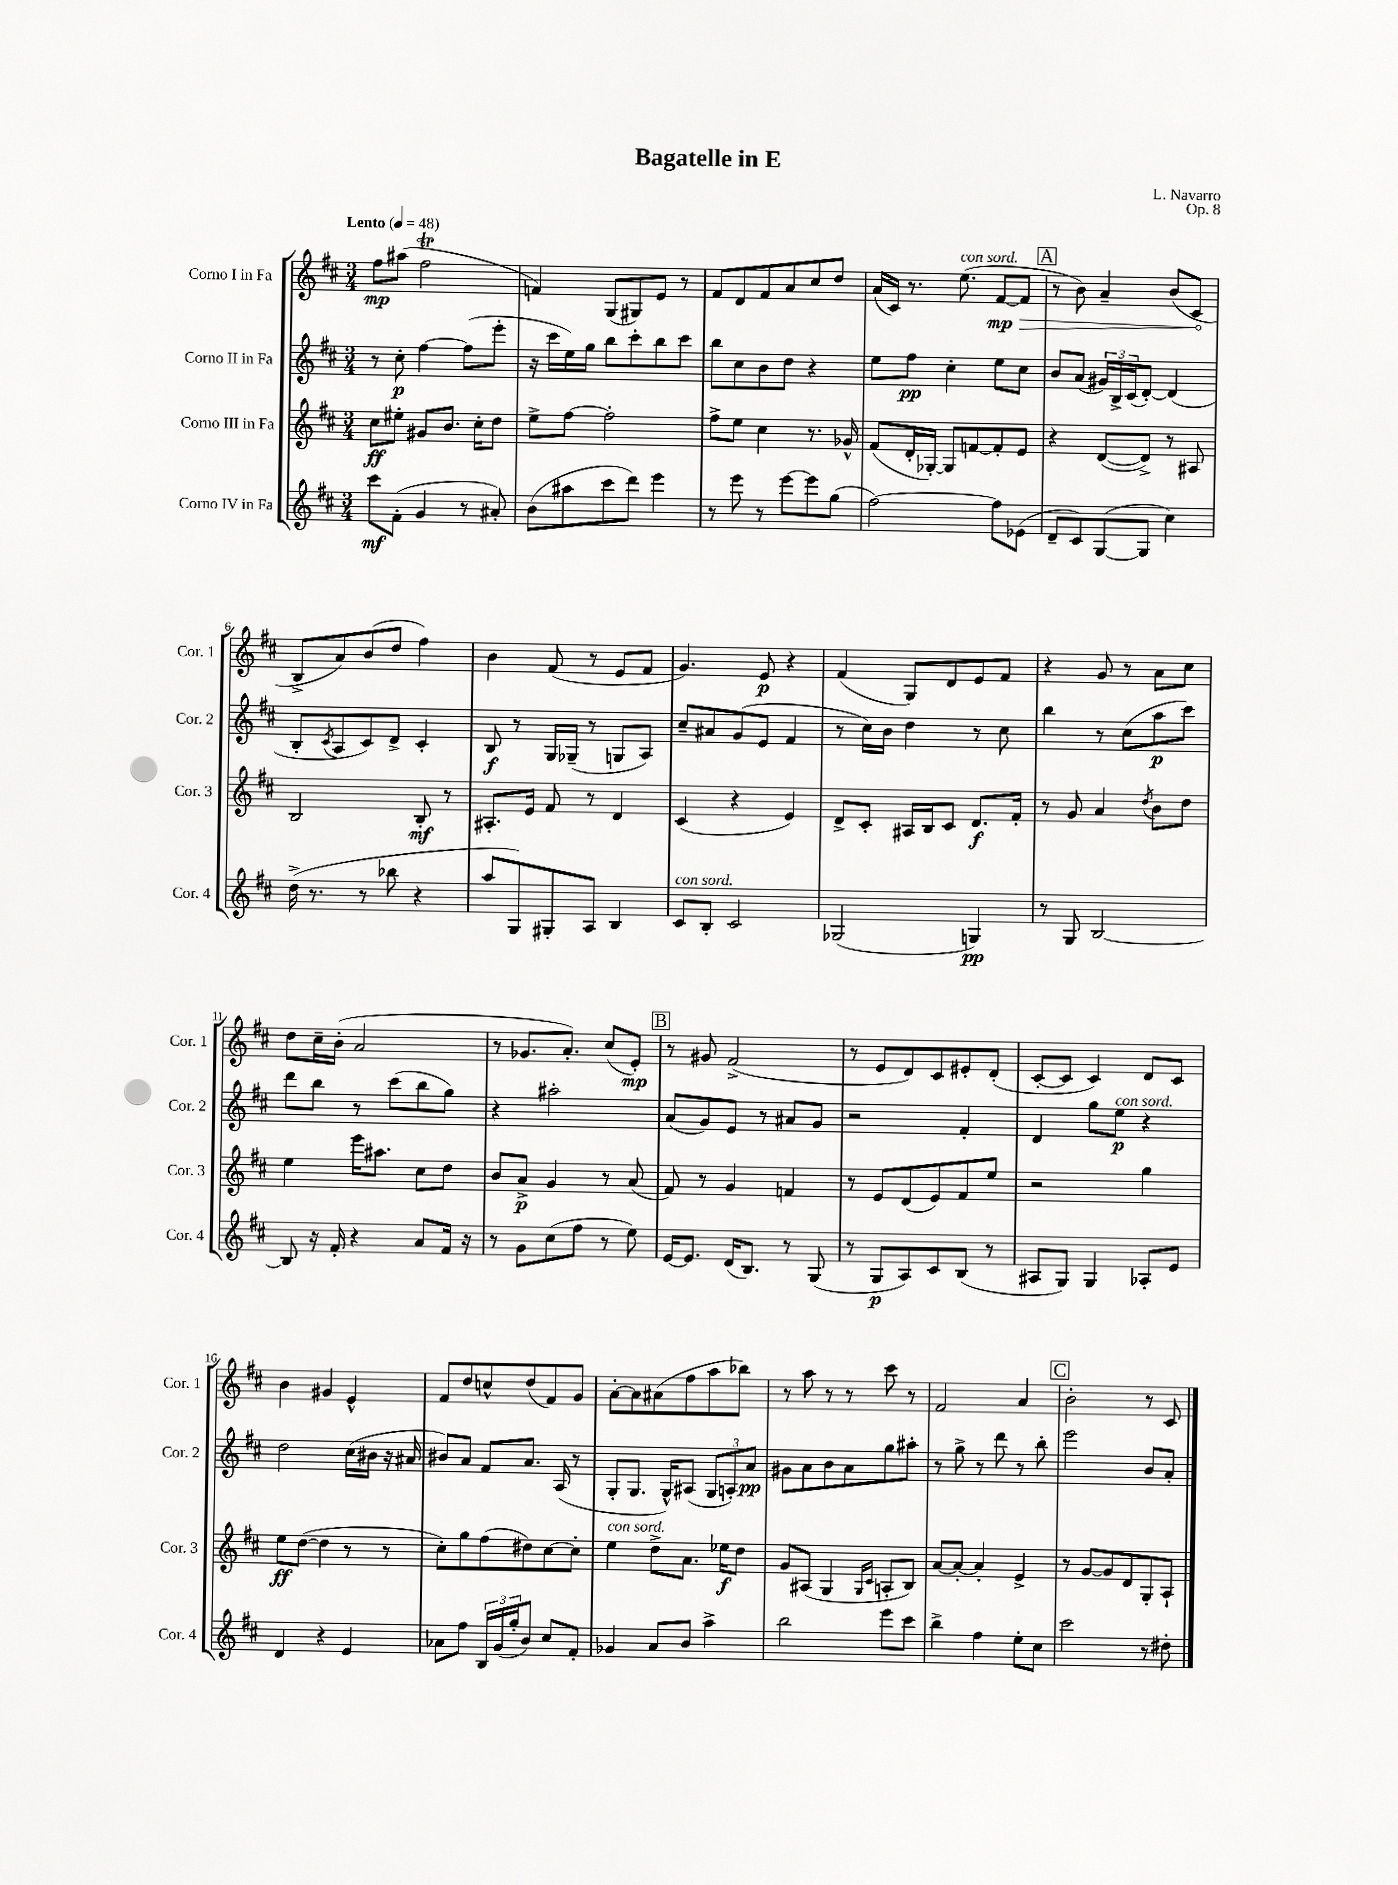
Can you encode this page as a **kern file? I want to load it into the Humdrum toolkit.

**kern	**kern	**kern	**kern
*staff4	*staff3	*staff2	*staff1
*clefG2	*clefG2	*clefG2	*clefG2
*k[f#c#]	*k[f#c#]	*k[f#c#]	*k[f#c#]
*M3/4	*M3/4	*M3/4	*M3/4
*MM48	*MM48	*MM48	*MM48
8ccc#\L	8cc#\L	8r	8ff#\L
(8f#'\J	8ee#'\J	8cc#'\	(8aa#\J
4g/	8g#/L	[4ff#\	2ff#\
.	8.b/J	.	.
8r	.	(8ff#\]L	.
.	16cc#'\LK	.	.
8a#'/)	8dd\J	8eee'\J	.
=	=	=	=
(8b\L	8ee^\L	16r	4f/)
.	.	16ccc#\LL	.
8aa#\	[8ff#\J	16ee\)	.
.	.	16gg\JJ	.
8ccc#\	2ff#'\]	8bb\L	(8G/L
8ddd\J)	.	8ccc#'\	8G#/)
4eee\	.	8bb\	8e/J
.	.	8ccc#\J	8r
=	=	=	=
8r	8ff#^\L	8bb\L	8f#/L
8eee\	8ee\J	8cc#\	8d/
8r	4cc#\	8b\	8f#/
[8eee\L	.	8dd\J	8a/
8eee\]	8.r	4r	8cc#/
(8gg\J	.	.	8dd/J
.	16g-^^/	.	.
=	=	=	=
[2ff#\)	(8f#/L	8ee\L	(16a/LL
.	.	.	16c#/JJ)
.	16d'/L	8ff#\J	8.r
.	[16G-'/JJ)	.	.
.	8G-/]L	4cc#'\	.
.	.	.	(8.ee\
.	[8f/	.	.
8ff#\]L	8f'/]	8ee\L	[8f#/L
(8e-\J	8e/J	8cc#\J	8f#/]J
=	=	=	=
8d~/L	4r	8b/L	8r
8c#/)	.	(8a/J	8b\)
([8G/	([8d/L	24g#/LL)	4a~/
.	.	24B^/	.
.	.	(24c#/J	.
8G/]J	8d^/]J)	[8d'/J)	.
4cc#\)	8r	(4d/]	(8b/L
.	8A#/	.	8c#/J
=	=	=	=
(16dd^\	2B/	8B'/L	8B^/L
8.r	.	.	.
.	.	8qc#/	.
.	.	8A/	8a/)
8r	.	8c#/)	(8b/
8bb-\	.	8d^/J	8dd/J
4r	8B'/	4c#'/	4ff#\)
.	8r	.	.
=	=	=	=
8aa/L	8.A#'/L	8B/	4b\
8G/)	.	8r	.
.	16e/Jk	.	.
8G#'/	8f#/	16G/LL	(8f#/
.	.	(16G-~/JJ	.
8A/J	8r	8r	8r
4B/	4d/	8G/L	8e/L
.	.	8A/J)	8f#/J
=	=	=	=
8c#/L	(4c#/	8cc#~/L	4.g/)
8B'/J	.	8a#/	.
2c#/	4r	(8g/	.
.	.	8e/J	8e/
.	4e/)	4f#/	4r
=	=	=	=
(2G-/	8d^/L	8r	(4f#/
.	8c#'/J	16cc#\LL)	.
.	.	16b\JJ	.
.	16A#/LL	4dd\	8G/L)
.	16B/J	.	.
.	8c#/J	.	8d/
4G/)	8.d/L	8r	8e/
.	.	8cc#\	8f#/J
.	16f#'/Jk	.	.
=	=	=	=
8r	8r	4bb\	4r
8G/	8g/	.	.
[2B/	4a/	8r	8g/
.	.	(8cc#\L	8r
.	8qdd/	.	.
.	8b\L	8aa\	8a\L
.	8dd\J	8ccc#\J)	8cc#\J
=	=	=	=
8B/]	4ee\	8ddd\L	8dd\L
16r	.	8bb\J	16cc#~\L
16f#'/	.	.	(16b'\JJ
4r	16eee\LK	8r	2a/
.	8.aa#\J	.	.
.	.	(8ccc#\L	.
8a/L	8cc#\L	8bb\	.
16f#/Jk	8dd\J	8gg\J)	.
16r	.	.	.
=	=	=	=
8r	8b/L	4r	8r
8g\L	8a^/J	.	8.g-/L
(8cc#\	4g/	2aa#'\	.
.	.	.	8.a'/J)
8ff#\J	.	.	.
8r	8r	.	(8cc#/L
8ee\)	(8a/	.	8e'/J)
=	=	=	=
[16e/LK	8f#/)	(8a/L	8r
8.e/]J	.	.	.
.	8r	8g/)	8g#/
(16d/LK	4g/	8e/J	(2f#^/
8.B/J)	.	.	.
.	.	8r	.
8r	4f/	8a#/L	.
(8G/	.	8g/J	.
=	=	=	=
8r	8r	2r	8r
8G/L	8e/L	.	8e/L
8A/)	(8d/	.	8d/)
8c#/	8e/)	.	8c#/
(8B/J	8f#/	4f#'/	8e#'/
8r	8ee/J	.	(8d'/J
=	=	=	=
8A#/L	2r	4d/	[8c#'/L
8G/J)	.	.	8c#/]J
4G/	.	8gg\L	4c#/)
.	.	8ee\J	.
8A-'/L	4gg\	4r	8d/L
8e/J	.	.	8c#/J
=	=	=	=
4d/	8ee\L	2dd\	4b\
.	([8dd\J	.	.
4r	4dd\]	.	4g#/
4e/	8r	(16cc#\LL	4e^^/
.	.	16b#\JJ	.
.	8r	16r	.
.	.	16a#/	.
=	=	=	=
8a-\L	8cc#'\L)	8b#/L)	8f#/L
8ff#\J	8gg\	8a/J	8dd/
24B/LL	(8ff#\	8f#/L	8cc^^/
(24g/	.	.	.
24gg'/J	.	.	.
8b/J)	8dd#\)	8.a/J	(8dd/
8cc#/L	[8cc#\	.	8f#/)
.	.	(16A/	.
8f#'/J	8cc#'\]J	8r	8g/J
=	=	=	=
4g-/	4ee\	8G'/L	[8a'\L
.	.	8.G/J	8a\]
8a/L	8dd^\L	.	(8a#\
.	.	16G^^/LK)	.
8b/J	8.a\J	(8A#/J	8ff#\
4aa^\	.	12G/L	8aa\
.	16ee-\LK	.	.
.	.	12A'/)	.
.	8dd\J	.	8bb-\J)
.	.	12a/J	.
=	=	=	=
2bb\	8g/L	8g#\L	8r
.	(8A#/J	8a\	8aa\
.	4G/	8b\	8r
.	.	8a\	8r
.	16qqG/LL	.	.
.	16qqc#/JJ	.	.
8eee\L	8A'/L	8gg\	8ccc#\
8ccc#\J	8B/J)	8aa#'\J	8r
=	=	=	=
4bb^\	[8a/L	8r	2f#/
.	8a'/_J	8gg^\	.
4ff#\	4a'/]	8r	.
.	.	8ddd\	.
8ee'\L	4e^/	8r	4a/
8cc#\J	.	8bb'\	.
=	=	=	=
2ccc#\	8r	2eee\	2b'\
.	[8g/L	.	.
.	8g/]	.	.
.	8d/	.	.
8r	8G'/	8b/L	8r
8dd#'\	8A`/J	8a'/J	8c#/
==	==	==	==
*-	*-	*-	*-
